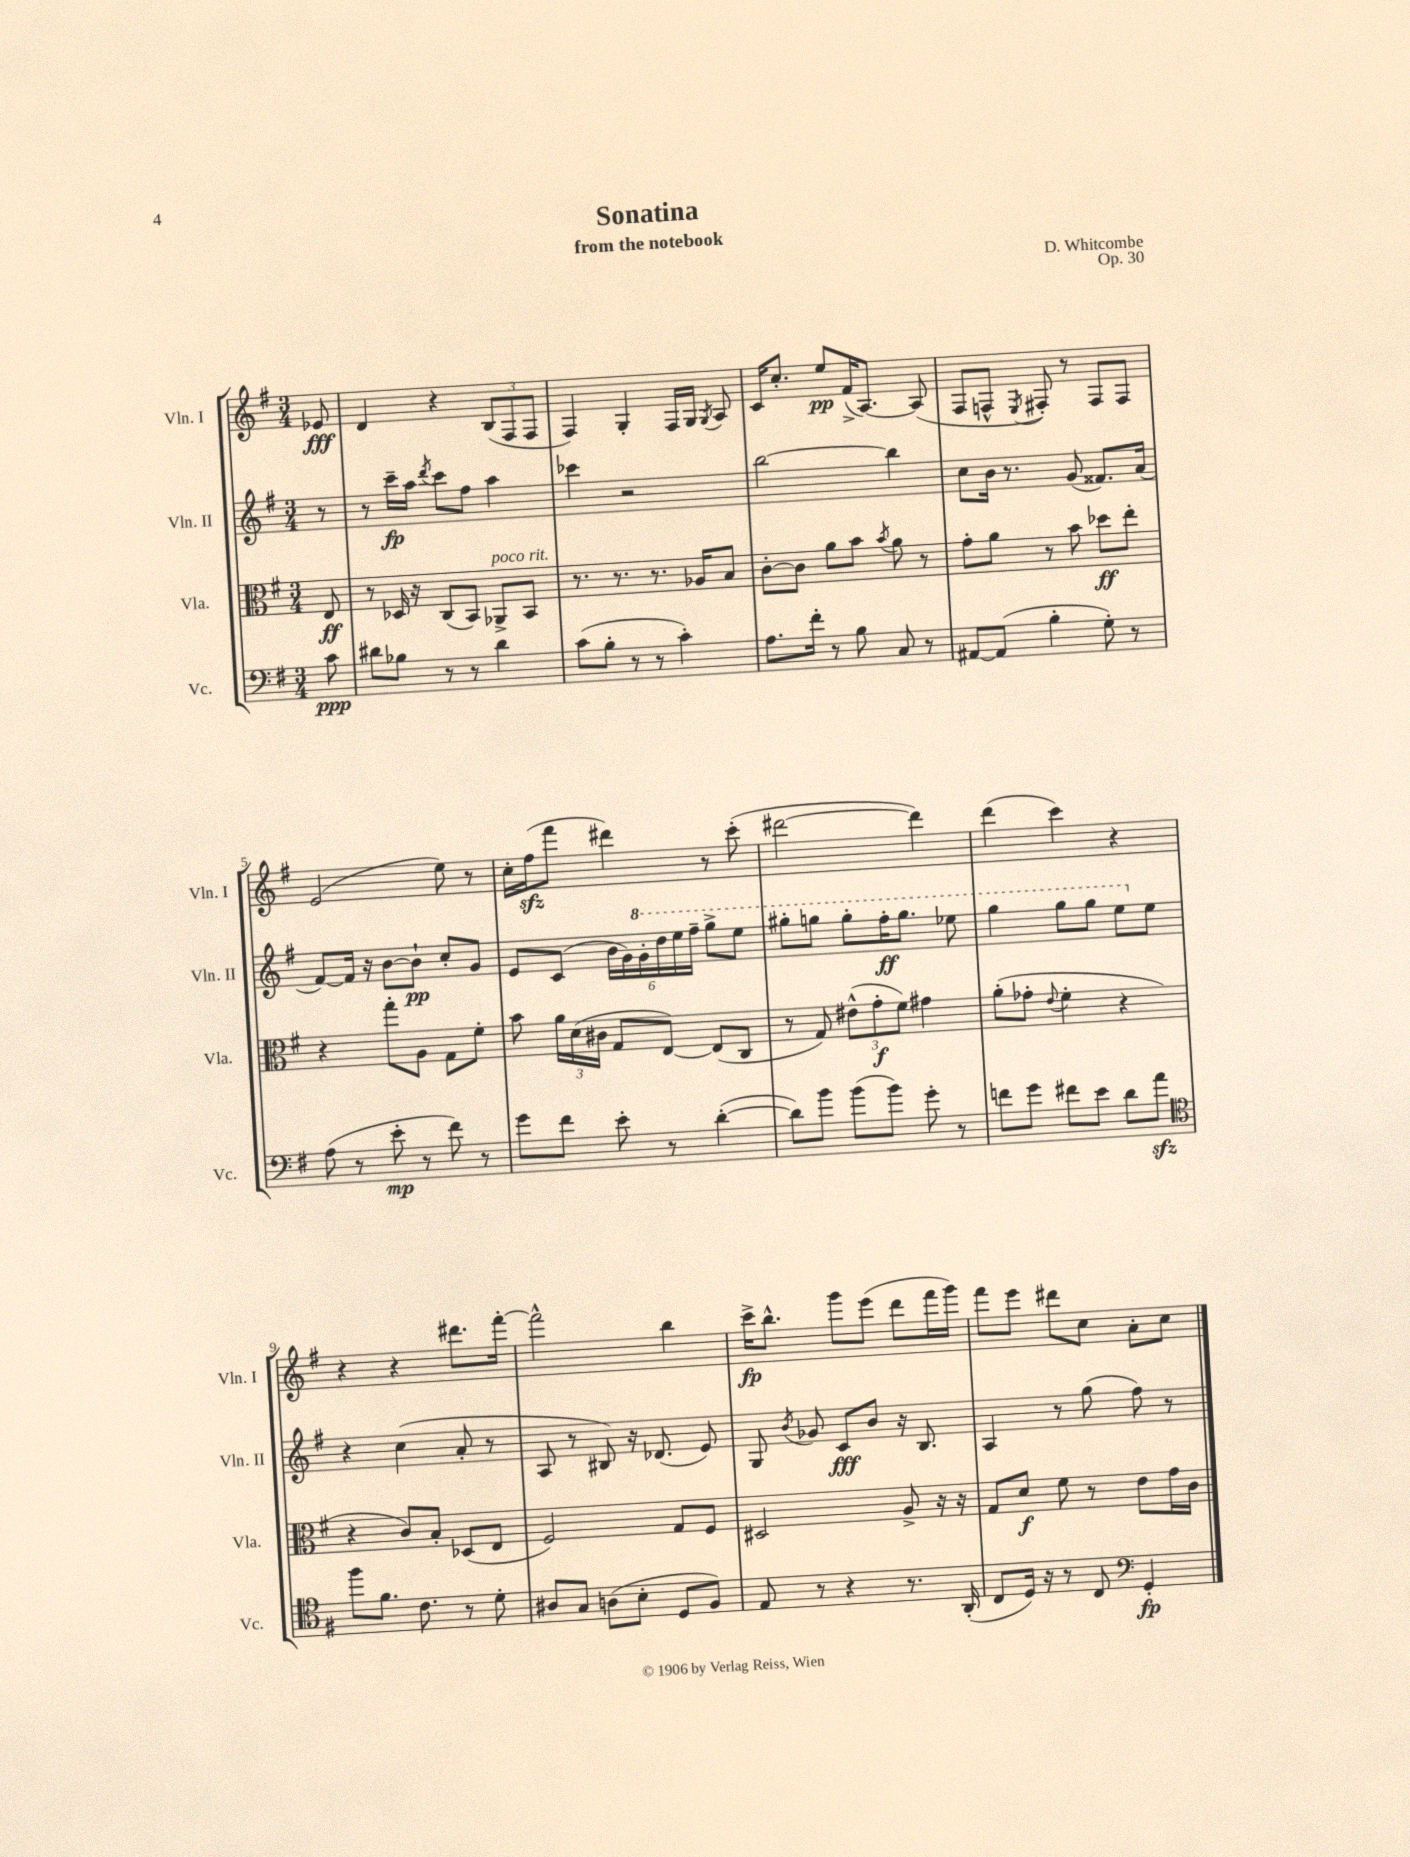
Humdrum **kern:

**kern	**dynam	**kern	**dynam	**kern	**dynam	**kern	**dynam
*part4	*part4	*part3	*part3	*part2	*part2	*part1	*part1
*staff4	*staff4	*staff3	*staff3	*staff2	*staff2	*staff1	*staff1
*I"Vc.	*	*I"Vla.	*	*I"Vln. II	*	*I"Vln. I	*
*I'Vc.	*	*I'Vla.	*	*I'Vln. II	*	*I'Vln. I	*
*clefF4	*	*clefC3	*	*clefG2	*	*clefG2	*
*k[f#]	*	*k[f#]	*	*k[f#]	*	*k[f#]	*
*M3/4	*	*M3/4	*	*M3/4	*	*M3/4	*
=	=	=	=	=	=	=	=
8c\	ppp	8E/	ff	8r	.	8e-X/	fff
=1	=1	=1	=1	=1	=1	=1	=1
8d#X\L	.	8r	.	8r	.	4d/	.
8B-X\J	.	16D-X/	.	16ccc~\LL	fp	.	.
.	.	16r	.	16aa\JJ	.	.	.
.	.	.	.	8qddd/	.	.	.
8r	.	(8C/L	.	8ccc\L	.	4r	.
8r	.	8BB/J)	.	8ff#\J	.	.	.
!	!	!LO:TX:a:i:t=poco rit.	!	!	!	!	!
4d#\	.	8AA-X^/L	.	4aa\	.	(12B/L	.
.	.	.	.	.	.	12F#/	.
.	.	8BB/J	.	.	.	.	.
.	.	.	.	.	.	12F#/J	.
=2	=2	=2	=2	=2	=2	=2	=2
(8c\L	.	8.r	.	4ccc-X\	.	4F#/)	.
8B'\J	.	.	.	.	.	.	.
.	.	8.r	.	.	.	.	.
8r	.	.	.	2r	.	4G'/	.
8r	.	8.r	.	.	.	.	.
4c'\)	.	.	.	.	.	16F#/LL	.
.	.	16A-X/KL	.	.	.	16G/JJ	.
.	.	.	.	.	.	8qG/	.
.	.	8B/J	.	.	.	8A/	.
=3	=3	=3	=3	=3	=3	=3	=3
8.A\L	.	[8c'\L	.	[2bb\	.	16c/KL	.
.	.	.	.	.	.	8.cc'/J	.
.	.	8c\J]	.	.	.	.	.
16f#'\Jk	.	.	.	.	.	.	.
8r	.	8a\L	.	.	.	8ee/L	pp
8B\	.	8b\J	.	.	.	(16f#^/K	.
.	.	.	.	.	.	[8.A/J)	.
.	.	8qb/	.	.	.	.	.
8C/	.	8a\	.	4bb\]	.	.	.
8r	.	8r	.	.	.	(8A/]	.
=4	=4	=4	=4	=4	=4	=4	=4
[8AA#X/L	.	8g'\L	.	8cc\L	.	8F#/L	.
(8AA#/J]	.	8a\J	.	16b\Jk	.	8Fn^^/J	.
.	.	.	.	8.r	.	.	.
.	.	.	.	.	.	8qE/	.
4B'\	.	8r	.	.	.	8F#X'/)	.
.	.	8b\	.	(8g/	.	8r	.
8G'\)	.	8dd-X\L	ff	8.f##X/L)	.	8F#/L	.
8r	.	8ee'\J	.	.	.	8F#/J	.
.	.	.	.	(16a/Jk	.	.	.
!!LO:LB:g=z
=5	=5	=5	=5	=5	=5	=5	=5
(8A\	.	4r	.	[8f#/L)	.	(2e/	.
8r	.	.	.	16f#/Jk]	.	.	.
.	.	.	.	16r	.	.	.
8e'\	mp	8gg'\L	.	[8b\L	.	.	.
8r	.	8A\J	.	8b`\J]	pp	.	.
8f#\)	.	8G\L	.	8cc'/L	.	8ee\)	.
8r	.	8f#'\J	.	8g/J	.	8r	.
=6	=6	=6	=6	=6	=6	=6	=6
8g\L	.	8b\	.	8e/L	.	16cc'\LL	.
.	.	.	.	.	.	(16ff#zz\J	.
8f#\J	.	24a\LL	.	(8c/J	.	8fff#\J	.
.	.	(24d\	.	.	.	.	.
.	.	24c#X\JJ	.	.	.	.	.
8e'\	.	8G/L	.	24b\LL	.	4ddd#X\)	.
.	.	.	.	24g\)	.	.	.
*	*	*	*	*8va	*	*	*
.	.	.	.	24gg'\	.	.	.
8r	.	[8E/J)	.	24ddd\	.	.	.
.	.	.	.	24eee\	.	.	.
.	.	.	.	24fff#~\JJ	.	.	.
([4d'\	.	(8E/L]	.	8ggg^\L	.	8r	.
.	.	8C/J	.	8eee\J	.	(8ccc'\	.
=7	=7	=7	=7	=7	=7	=7	=7
8d\L])	.	8r	.	8ggg#X'\L	.	[2ddd#X\	.
8b\J	.	8G/)	.	8gggn\J	.	.	.
(8b\L	.	(12e#X^^\L	.	8ggg'\L	.	.	.
.	.	12g'\	f	.	.	.	.
8b\J)	.	.	.	16fff#'\K	ff	.	.
.	.	12f#\J)	.	.	.	.	.
.	.	.	.	8.ggg\J	.	.	.
8g'\	.	4g#X\	.	.	.	4ddd#\])	.
8r	.	.	.	8eee-X\	.	.	.
=8	=8	=8	=8	=8	=8	=8	=8
8fn\L	.	(8a'\L	.	4ggg\	.	(4ddd\	.
8g\J	.	8g-X'\J	.	.	.	.	.
.	.	8qqe/	.	.	.	.	.
8f#X\L	.	4f#'\	.	8ggg\L	.	4ccc\)	.
8e\J	.	.	.	8ggg\J	.	.	.
8d\L	.	4r	.	8eee\L	.	4r	.
*	*	*	*	*X8va	*	*	*
8azz\J	.	.	.	8ee\J	.	.	.
!!LO:LB:g=z
=9	=9	=9	=9	=9	=9	=9	=9
*clefC4	*	*	*	*	*	*	*
8ff#\L	.	4r	.	4r	.	4r	.
8.f#\J	.	.	.	.	.	.	.
.	.	8c/L)	.	(4cc\	.	4r	.
8.c\	.	.	.	.	.	.	.
.	.	8B'/J	.	.	.	.	.
8r	.	(8D-X/L	.	8a'/	.	8.ddd#X\L	.
8d'\	.	8E/J	.	8r	.	.	.
.	.	.	.	.	.	[16fff#'\Jk	.
=10	=10	=10	=10	=10	=10	=10	=10
8A#X/L	.	2F#/)	.	8A/	.	2fff#^^\]	.
8G/J	.	.	.	8r	.	.	.
(8An\L	.	.	.	8B#X/)	.	.	.
8B'\J	.	.	.	16r	.	.	.
.	.	.	.	(8.d-X/	.	.	.
8D/L	.	8G/L	.	.	.	4bb\	.
8F#/J)	.	8F#/J	.	8e/)	.	.	.
=11	=11	=11	=11	=11	=11	=11	=11
8E/	.	2D#X/	.	8G/	.	16ccc^\KL	fp
.	.	.	.	.	.	8.bb^^\J	.
.	.	.	.	8qb/	.	.	.
8r	.	.	.	8g-X/	.	.	.
4r	.	.	.	8c/L	fff	8ggg\L	.
.	.	.	.	8b/J	.	(8eee\J	.
8.r	.	8A^/	.	16r	.	8ddd\L	.
.	.	.	.	8.B/	.	.	.
.	.	16r	.	.	.	16fff#\L	.
(16AA'/	.	16r	.	.	.	16ggg\JJ)	.
=12	=12	=12	=12	=12	=12	=12	=12
8C/L	.	8G/L	.	4A/	.	8fff#\L	.
16D/Jk)	.	8d/J	f	.	.	8eee\J	.
16r	.	.	.	.	.	.	.
8r	.	8f#\	.	8r	.	8ddd#X\L	.
8C/	.	8r	.	(8gg\	.	8cc\J	.
*clefF4	*	*	*	*	*	*	*
4GG'/	fp	8e\L	.	8ff#\)	.	8a'\L	.
.	.	16g\L	.	8r	.	8cc\J	.
.	.	16c\JJ	.	.	.	.	.
==	==	==	==	==	==	==	==
*-	*-	*-	*-	*-	*-	*-	*-
